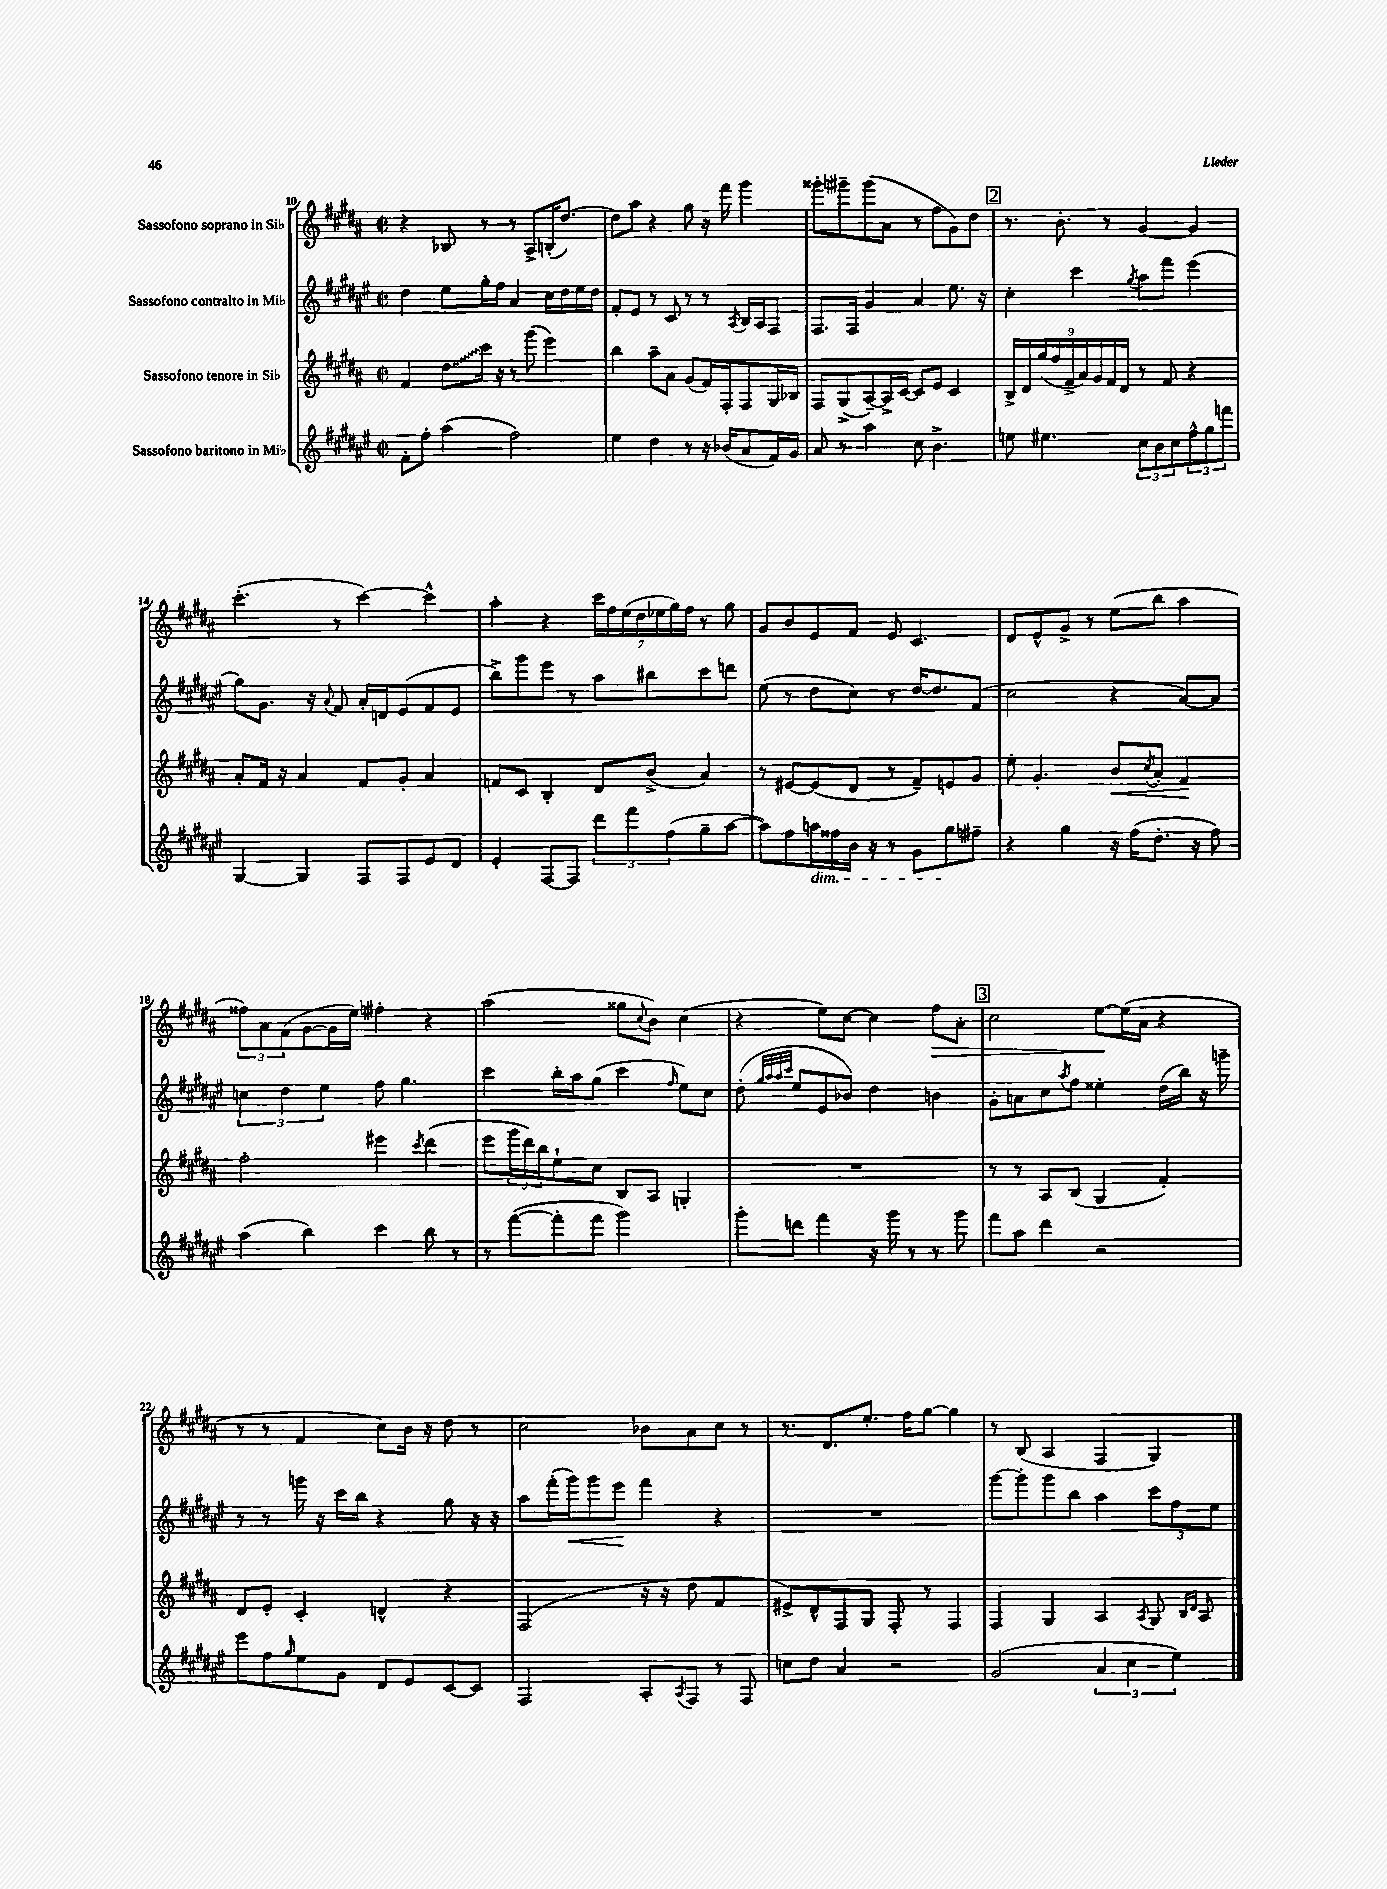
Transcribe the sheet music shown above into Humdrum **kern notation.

**kern	**kern	**kern	**kern
*staff4	*staff3	*staff2	*staff1
*clefG2	*clefG2	*clefG2	*clefG2
*k[f#c#g#d#a#e#]	*k[f#c#g#d#a#]	*k[f#c#g#d#a#e#]	*k[f#c#g#d#a#]
*M2/2	*M2/2	*M2/2	*M2/2
*met(c|)	*met(c|)	*met(c|)	*met(c|)
8f#'	4f#	4dd#	4r
8ff#'	.	.	.
(4aa#	8dd#	8ee#	8B-
.	16ccc#	16gg#'	8r
.	16r	16ff#	.
2ff#)	8r	4a#	8r
.	(8ggg#	.	8A#^
.	4eee)	16cc#	(16B'
.	.	16dd#	[8.dd#)
.	.	16ee#	.
.	.	16dd#	.
=	=	=	=
4ee#	4bb	8f#'	8dd#]
.	.	8e#	8aa#
4dd#	8aa#~	8r	4r
.	8a#	8c#	.
8r	(8g#	8r	8gg#
16r	16f#)	8r	16r
(16b-	16F#'	.	16fff#
.	.	8qA#	.
8a#	8F#	16B	4ggg#
.	.	16A#	.
16f#)	16G#	8F#	.
16g#	16B-	.	.
=	=	=	=
8a#	8F#	8.F#	8ggg##'
8r	(8G#^	.	8ggg#~
.	.	16F#	.
4aa#	[8A#~)	4g#	(8ggg#
.	16A#^]	.	8a#
.	[16c#	.	.
8cc#	8c#]	4a#	8r
4.b^	8e	.	8ff#
.	4c#	8.ee#	8g#)
.	.	.	8dd#
.	.	16r	.
=	=	=	=
8ee	18B^	4cc#'	8.r
.	18d#	.	.
.	(18gg#	.	.
4.ee#	.	.	.
.	18ff#	.	.
.	.	.	8.b'
.	18f#^	.	.
.	.	4ccc#	.
.	18a#)	.	.
.	18g#	.	.
.	.	.	8r
.	18f#	.	.
.	18d#	.	.
.	.	8qgg#	.
12cc#	8r	8aa#	[4g#
12b	.	.	.
.	8f#	8fff#	.
12cc#	.	.	.
12ff#^^	4r	(4eee#	4g#]
12gg#	.	.	.
12fff	.	.	.
=	=	=	=
[4G#	8a#'	8gg#)	(4.ccc#'
.	16f#	8.g#	.
.	16r	.	.
4G#]	4a#	.	.
.	.	16r	.
.	.	8qqa#	.
.	.	8f#	8r
8F#	8f#	16a#'	[4ccc#)
.	.	16d	.
8F#	8g#'	(8e#	.
8e#	4a#	8f#	4ccc#^^]
8d#	.	8e#	.
=	=	=	=
4e#'	8f	8bb^)	4aa#'
.	8c#	8ggg#	.
[8F#	4B'	8eee#	4r
8F#]	.	8r	.
12ddd#	8d#	8aa#	28ccc#
.	.	.	28ff#
.	.	.	(28ee
12fff#	.	.	.
.	.	.	28dd#
.	(8b^	8bb#	.
.	.	.	28ee-
(12ff#	.	.	.
.	.	.	28gg#)
.	.	.	28ff#
8gg#~	4a#)	8ccc#	8r
[8aa#	.	8ddd	8gg#
=	=	=	=
8aa#])	8r	(8ee#	8g#
8ff#	[8e#	8r	8b
16aa	(8e#]	8dd#	8e
16ff##	.	.	.
16b	8d#	8cc#)	8f#
16r	.	.	.
8r	8r	8r	8e
8g#	8f#~)	[16dd#	4.c#
.	.	8.dd#]	.
8gg#	8e	.	.
8ff#~	8g#	(8f#	.
=	=	=	=
4r	8ee'	2cc#	8d#
.	4.g#'	.	8e^^
4gg#	.	.	8g#^
.	.	.	8r
16r	8b	4r	(8ee
(16ff#	.	.	.
.	8qcc#	.	.
8.dd#'	8a#'	.	8bb
.	4f#	[8a#)	4aa#
16r	.	.	.
8ff#)	.	8a#]	.
=	=	=	=
(4aa#	2ff#'	6cc	12ff##)
.	.	.	12a#
.	.	6dd#	(12f#
4bb)	.	.	[8g#
.	.	6ee#	.
.	.	.	16g#]
.	.	.	16ee)
4ccc#	4eee#	8ff#	4ff#'
.	.	4.gg#	.
.	8qccc#	.	.
8bb	(4ddd#	.	4r
8r	.	.	.
=	=	=	=
8r	8eee	4ccc#	(2aa#
([8fff#	24ggg#	.	.
.	24ddd#)	.	.
.	24bb	.	.
8fff#']	8ee`	16bb'	.
.	.	16aa#	.
8fff#	8cc#	(8gg#	.
2ggg#)	8B	4ccc#	8gg##
.	.	.	8qqcc#
.	8A#	.	8b)
.	.	16qqff#	.
.	4G'	8ee#)	(4cc#
.	.	8cc#	.
=	=	=	=
8ggg#'	1r	(8dd#'	4r
.	.	32qqgg#	.
.	.	32qqaa#	.
.	.	32qqaa#	.
.	.	32qqccc#	.
8ddd	.	8ee#	.
4fff#	.	8e#	8ee)
.	.	8b-)	[8cc#
16r	.	4dd#	4cc#]
16ggg#	.	.	.
8r	.	.	.
8r	.	4b	8ff#
8ggg#	.	.	8a#'
=	=	=	=
8fff#	8r	8g#'	2cc#
8aa#	8r	8a	.
4ddd#	8A#	8cc#	.
.	.	8qaa#	.
.	(8B	8ff#	.
2r	4G#	4ee##'	[8ee
.	.	.	(16ee]
.	.	.	16a#
.	4f#')	(16dd#	4r
.	.	16bb)	.
.	.	16r	.
.	.	16ggg~	.
=	=	=	=
8eee#	8d#	8r	8r
8ff#	8e'	8r	8r
16qqgg#	.	.	.
8ee#	4c#'	16ggg	4f#
.	.	16r	.
8g#	.	16ccc#	.
.	.	16bb	.
8d#	4d^^	4r	8cc#)
8e#	.	.	16b
.	.	.	16r
[8c#	4r	8gg#	8dd#
8c#]	.	16r	8r
.	.	16r	.
=	=	=	=
2F#	(2F#	8aa#	2cc#
.	.	(16fff#'	.
.	.	16ggg#)	.
.	.	8ggg#	.
.	.	8eee#	.
8A#'	16r	4fff#	8b-
.	16r	.	.
8qA#	.	.	.
8F#	8dd#	.	8a#
8r	4f#	4r	8cc#
8F#	.	.	8r
=	=	=	=
8cc	8e#^)	1r	8.r
8dd#	8d#^^	.	.
.	.	.	8.d#
4a#	8F#	.	.
.	8G#	.	8.ee'
2r	8F#'	.	.
.	.	.	16ff#
.	8r	.	[8gg#
.	4F#	.	4gg#]
=	=	=	=
(2g#	4F#	[8ggg#	8r
.	.	8ggg#']	(8B
.	4G#	8ggg#	4A#
.	.	8bb	.
6a#	4A#	4aa#	4F#
6cc#	.	.	.
.	8qA#	.	.
.	8G#	12ccc#	4G#)
6ee#)	.	12ff#	.
.	16qqB	.	.
.	16qqd#	.	.
.	8A#	.	.
.	.	12ee#	.
==	==	==	==
*-	*-	*-	*-
